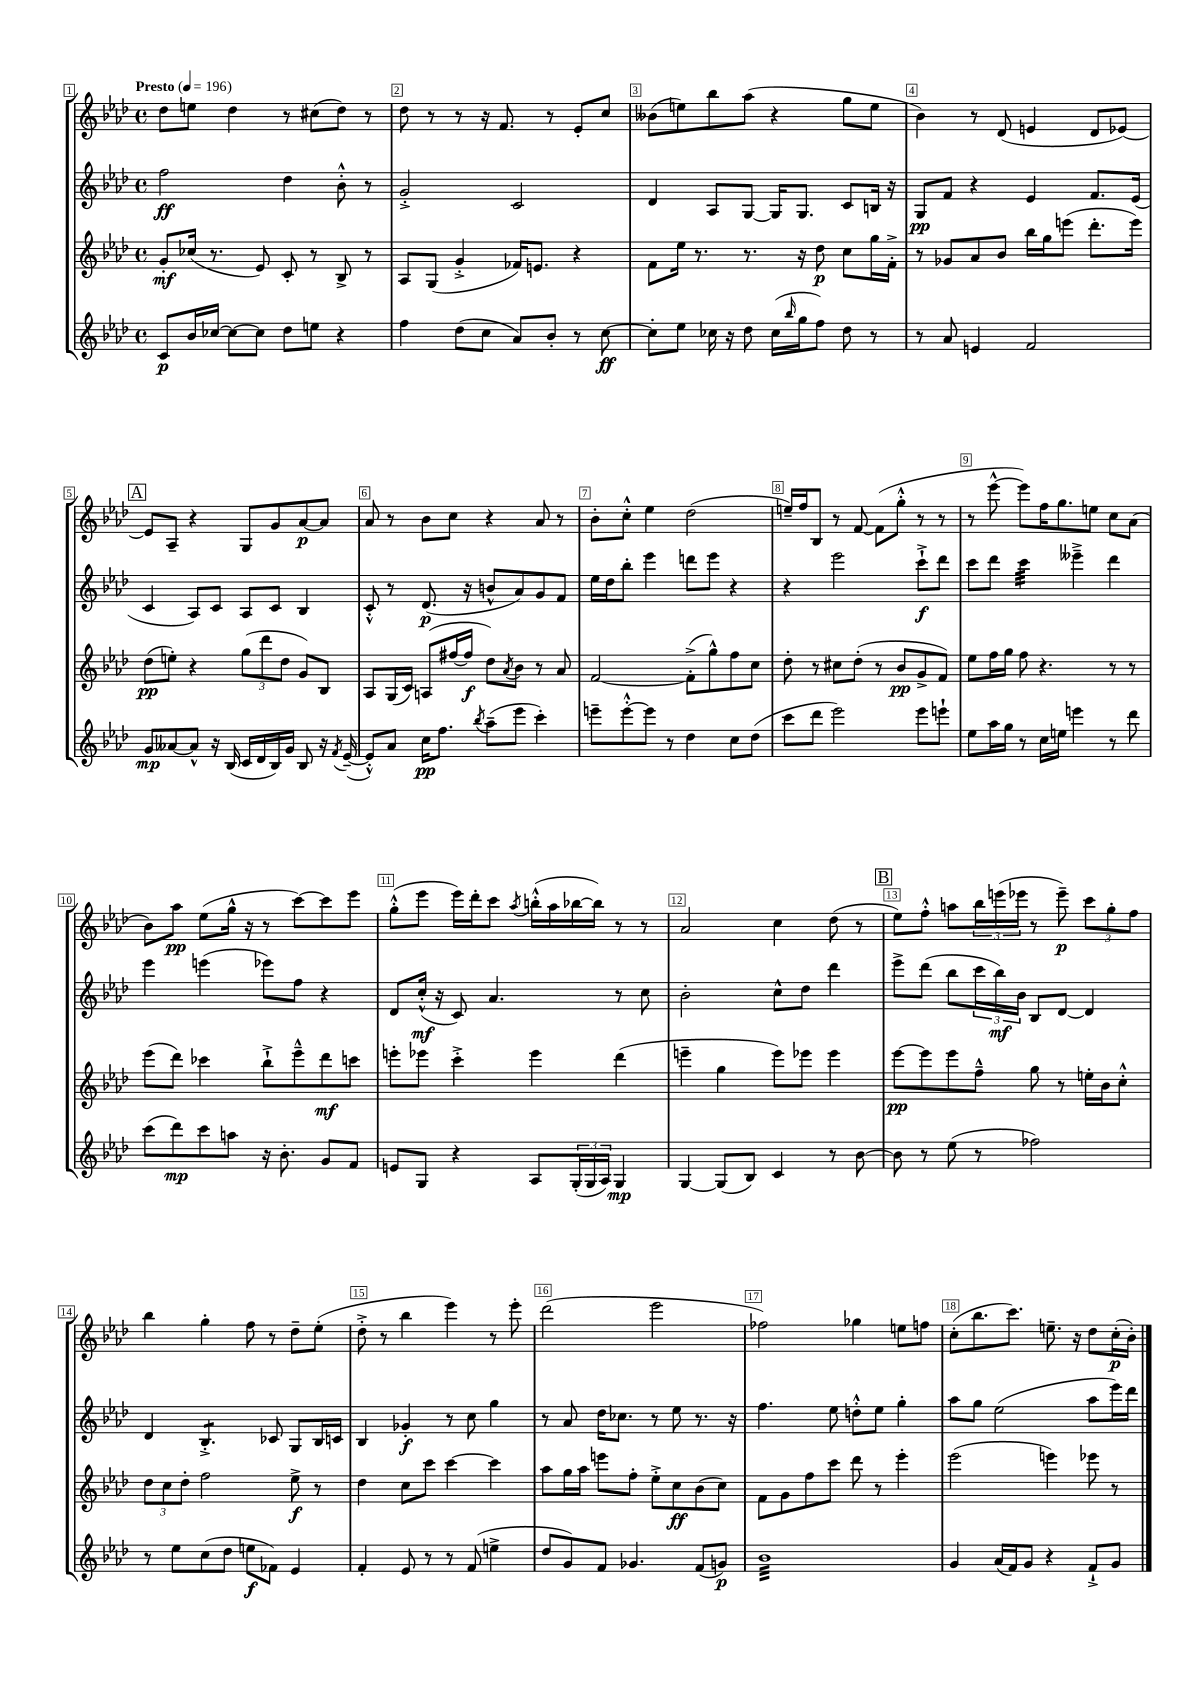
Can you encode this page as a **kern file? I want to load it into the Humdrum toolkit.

**kern	**kern	**kern	**kern
*staff4	*staff3	*staff2	*staff1
*clefG2	*clefG2	*clefG2	*clefG2
*k[b-e-a-d-]	*k[b-e-a-d-]	*k[b-e-a-d-]	*k[b-e-a-d-]
*M4/4	*M4/4	*M4/4	*M4/4
*met(c)	*met(c)	*met(c)	*met(c)
*MM196	*MM196	*MM196	*MM196
8c	8g'	2ff	8dd-
16b-	(16cc-	.	8ee
[16cc-	8.r	.	.
8cc-_	.	.	4dd-
8cc-]	8e-)	.	.
8dd-	8c'	4dd-	8r
8ee	8r	.	(8cc#
4r	8B-^	8b-'^^	8dd-)
.	8r	8r	8r
=	=	=	=
4ff	8A-	2g'^	8dd-
.	(8G	.	8r
(8dd-	4g'^	.	8r
8cc	.	.	16r
.	.	.	8.f
8a-)	16f-)	2c	.
.	8.e	.	.
8b-'	.	.	8r
8r	4r	.	8e-'
[8cc	.	.	8cc
=	=	=	=
8cc']	8f	4d-	(8b--
8ee-	16ee-	.	8ee)
.	8.r	.	.
16cc-	.	8A-	8bb-
16r	.	.	.
8dd-	8.r	[8G	(8aa-
(16cc-	.	16G]	4r
16qqbb-	.	.	.
16gg	16r	8.G	.
8ff)	8dd-	.	.
8dd-	8cc	8c	8gg
8r	16gg	16B	8ee
.	16f'^	16r	.
=	=	=	=
8r	8r	8G	4b-)
8a-	8g-	8f	.
4e	8a-	4r	8r
.	8b-	.	(8d-
2f	16bb-	4e-	4e
.	16gg	.	.
.	(8eee	.	.
.	8.ddd-'	8.f	8d-
.	.	.	[8e-)
.	16eee)	(16e-	.
=	=	=	=
8g	(8dd-	4c	8e-]
[8a--	8ee')	.	8A-~
8a--^^]	4r	8A-)	4r
16r	.	8c	.
(16B-	.	.	.
16c	(12gg	8A-	8G
16d-	.	.	.
.	12ddd-	.	.
16B-)	.	8c	8g
.	12dd-	.	.
16g	.	.	.
8B-	8g)	4B-	[8a-
16r	8B-	.	8a-]
8qf	.	.	.
([16e-~	.	.	.
=	=	=	=
8e-'^^])	8A-	8c'^^	8a-
8a-	(16G	8r	8r
.	16c)	.	.
16cc	(8A	(8.d-	8b-
8.ff	.	.	.
.	[16ff#	.	8cc
.	16ff#]	16r	.
8qbb-	.	.	.
(8aa-~	8dd-)	8b^^	4r
.	8qa-	.	.
8eee-	8b-	8a-)	.
4ccc')	8r	8g	8a-
.	8a-	8f	8r
=	=	=	=
8eee~	[2f	16ee-	8b-'
.	.	16dd-	.
[8eee'^^	.	8bb-'	8cc'^^
8eee]	.	4eee-	4ee-
8r	.	.	.
4dd-	(8f'^]	8ddd	(2dd-
.	8gg^^)	8eee-	.
8cc	8ff	4r	.
(8dd-	8cc	.	.
=	=	=	=
8ccc	8dd-'	4r	16ee~)
.	.	.	16ff
8ddd-	8r	.	8B-
2eee-)	8cc#	2eee-	8r
.	(8dd-'	.	[8f
.	8r	.	(8f]
.	8b-	.	8gg'^^
8eee-	8g^	8ccc`^	8r
8eee`	8f)	8ddd-	8r
=	=	=	=
8ee-	8ee-	8ccc	8r
16aa-	16ff	8ddd-	[8eee-^^
16gg	16gg	.	.
8r	8ff	4ccc	8eee-])
16cc	4.r	.	16ff
16ee	.	.	8.gg
4eee	.	4eee--~^	.
.	.	.	8ee
8r	8r	4ddd-	8cc
8ddd-	8r	.	(8a-
=	=	=	=
(8ccc	(8eee-	4eee-	8b-)
8ddd-)	8ddd-)	.	8aa-
8ccc	4ccc-	(4eee	(8ee-
8aa	.	.	16gg^^
.	.	.	16r
16r	8bb-`^	8eee-)	8r
8.b-'	.	.	.
.	8eee-~^^	8ff	[8ccc)
8g	8ddd-	4r	8ccc]
8f	8ccc	.	8eee-
=	=	=	=
8e	8eee'	8d-	(8gg'^^
8G	8eee-	(16cc'^^	8eee-
.	.	16r	.
4r	4ccc'^	8c)	16eee-)
.	.	.	16ddd-'
.	.	4.a-	8ccc
.	.	.	8qaa-
8A-	4eee-	.	(16bb'^^
.	.	.	16aa-
(24G'	.	.	[16bb-
24G	.	.	.
.	.	.	16bb-])
24A-)	.	.	.
4G	(4ddd-	8r	8r
.	.	8cc	8r
=	=	=	=
[4G	4eee~	2b-'	2a-
(8G]	4gg	.	.
8B-)	.	.	.
4c	8eee)	8cc^^	4cc
.	8eee-	8dd-	.
8r	4eee-	4ddd-	(8dd-
[8b-	.	.	8r
=	=	=	=
8b-]	[8eee-	8eee-^	8ee-)
8r	8eee-]	(8ddd-	8ff'^^
(8ee-	8eee-	8bb-	8aa
8r	8ff~^^	24ccc	24bb-
.	.	24bb-)	(24eee
.	.	24b-	24eee-
2ff-)	8gg	8B-	8r
.	8r	[8d-	8eee-~)
.	16ee'	4d-]	12ccc
.	16b-	.	.
.	.	.	12gg'
.	8cc'^^	.	.
.	.	.	12ff
=	=	=	=
8r	12dd-	4d-	4bb-
.	12cc	.	.
8ee-	.	.	.
.	12dd-'	.	.
(8cc	2ff	4.B-'^	4gg'
8dd-	.	.	.
8ee	.	.	8ff
8f-)	.	8c-	8r
4e-	8ee-^	8G	8dd-~
.	8r	16B-	(8ee-'
.	.	16c	.
=	=	=	=
4f'	4dd-	4B-	8dd-'^
.	.	.	8r
8e-	8cc	4g-'	4bb-
8r	8ccc	.	.
8r	[4ccc	8r	4eee-)
(8f	.	8cc	.
4ee^	4ccc]	4gg	8r
.	.	.	8eee-'
=	=	=	=
8dd-	8aa-	8r	(2ddd-
8g)	16gg	8a-	.
.	16aa-	.	.
8f	8eee	16dd-	.
.	.	8.cc-	.
4.g-	8ff'	.	.
.	8ee-'^	8r	2eee-
.	8cc	8ee-	.
(8f	(8b-	8.r	.
8g)	8cc)	.	.
.	.	16r	.
=	=	=	=
1b-	8f	4.ff	2ff-)
.	8g	.	.
.	8ff	.	.
.	8ccc	8ee-	.
.	8ddd-	8dd'^^	4gg-
.	8r	8ee-	.
.	4eee-'	4gg'	8ee
.	.	.	8ff
=	=	=	=
4g	(2eee-	8aa-	(8cc'
.	.	8gg	8.bb-
(16a-	.	(2ee-	.
16f)	.	.	8.ccc)
8g	.	.	.
4r	4eee)	.	8.ee~
.	.	.	16r
8f`^	8eee-	8aa-	8dd-
8g	8r	16eee-)	(16cc'
.	.	16ddd-	16b-')
==	==	==	==
*-	*-	*-	*-
